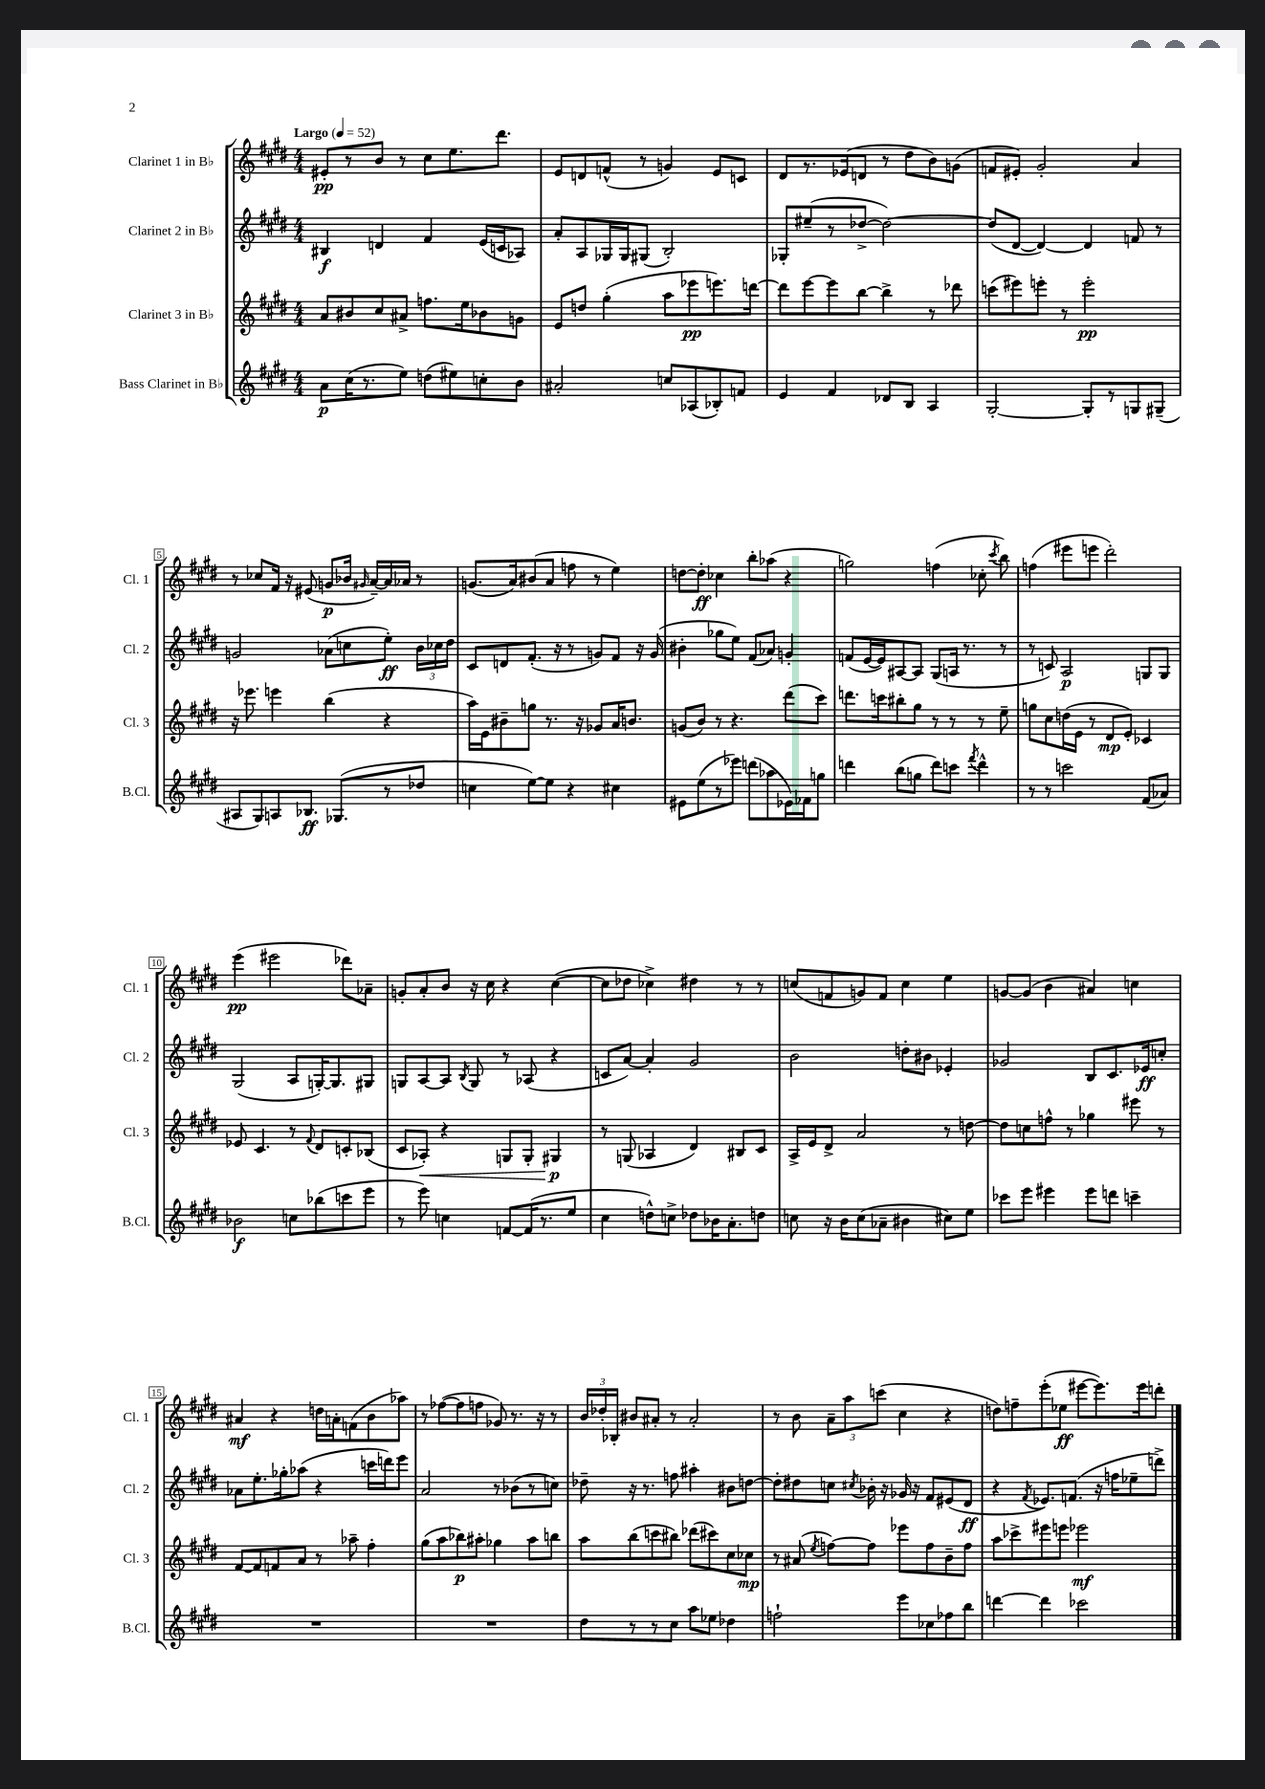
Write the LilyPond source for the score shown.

<<
\new StaffGroup <<
\new Staff = "s0" \with { instrumentName = "Clarinet 1 in Bb" shortInstrumentName = "Cl. 1" } {
    \clef treble \key e \major \numericTimeSignature \time 4/4 \tempo "Largo" 4 = 52
    \autoBeamOff eis'8[-.\pp r8 b'8] r8 cis''8[ e''8. dis'''8.] |
    e'8[ d'8 f'8]-^( r8 g'4) e'8[ c'8] |
    dis'8[ r8. ees'16( d'8] r8 dis''8[ b'8) g'8]( |
    f'8[ eis'8]-.) gis'2-. a'4 |
    r8 ces''8[ fis'16] r16 eis'8( g'8[\p bes'16] \grace { gis'16 } a'16[~--) a'16 aes'16] r8 |
    g'8.[( a'16) bis'8( a'8] f''8 r8 e''4) |
    d''8[~ d''8]-.\ff ces''4 b''8[-. aes''8]( r4 |
    g''2) f''4( ces''8-. \acciaccatura { cis'''8 } b''8) |
    f''4( eis'''8[ e'''8] dis'''2-.) |
    e'''4\pp( eis'''2 des'''8[) aes'8]-- |
    g'8[-. a'8-. b'8] r16 cis''16 r4 cis''4~( |
    cis''8[ des''8] ces''4->) dis''4 r8 r8 |
    c''8[( f'8 g'8) f'8] c''4 e''4 |
    g'8[~ g'8]( b'4 ais'4) c''4 |
    ais'4\mf r4 d''16[ a'16-. f'8( b'8 aes''8]) |
    r8 fes''8[~( fes''8 f''8] ges'8) r8. r16 r8 |
    \tuplet 3/2 { b'16[ des''16-. bes16]-. } bis'8[ ais'8]-. r8 ais'2-. |
    r8 b'8 \tuplet 3/2 { a'8[-- a''8 c'''8]( } cis''4 r4 |
    d''8[) f''8-- e'''8-.( ees''8]\ff eis'''8[~ eis'''8.) eis'''16 d'''8]-. \bar "|." |
}
\new Staff = "s1" \with { instrumentName = "Clarinet 2 in Bb" shortInstrumentName = "Cl. 2" } {
    \clef treble \key e \major \numericTimeSignature \time 4/4
    \autoBeamOff bis4\f d'4 fis'4 e'16[( c'16 aes8]) |
    a'8[-. a8 ges16 ges16 gis8]( b2-.) |
    ges8[-. eis''8--( r8 des''8]~-> des''2~) |
    des''8[( dis'8]~ dis'4~) dis'4 f'8 r8 |
    g'2 aes'8[( c''8 e''8]-.\ff) \tuplet 3/2 { b'16[ ces''16 dis''16] } |
    cis'8[ d'8 fis'8.]-.( r16 r8 g'8[) fis'8] r16 g'16( |
    bis'4-. ges''8[ e''8]) fis'8[( aes'8]) g'4-. |
    f'8[( e'16~ e'16) ais8~ ais8] gis8[( a16] r8. r8 |
    r8 c'8) a2\p g8[ g8] |
    gis2( a8[ g16~-.) g8. gis8] |
    g8[ a8~ a8] \acciaccatura { b8 } g8 r8 aes8( r4 |
    c'8[ a'8]~) a'4-. gis'2 |
    b'2 d''8[-. bis'8] ees'4-. |
    ges'2 b8[ cis'8. ees'16\ff c''8]-. |
    aes'8[ e''8.-. ges''16-. aes''8]( r4 c'''16[ d'''16) e'''8] |
    a'2 r8 bes'8[( r8 c''8]) |
    des''8-- r16 r8. f''8 ais''4-. bis'8[ d''8]~ |
    d''8[-. dis''8 c''8] \acciaccatura { cis''8 } bes'16-. r16 ges'16 r16 fis'8[ eis'8( dis'8]\ff |
    r4 \acciaccatura { fis'8 } ees'8.[) f'8.]( r16 f''16[ ees''8-- d'''8]->) \bar "|." |
}
\new Staff = "s2" \with { instrumentName = "Clarinet 3 in Bb" shortInstrumentName = "Cl. 3" } {
    \clef treble \key e \major \numericTimeSignature \time 4/4
    \autoBeamOff a'8[ bis'8 cis''8 ais'8]-> f''8.[ e''16 bes'8 g'8] |
    e'8[ d''8] gis''4-.( a''8[ ees'''8\pp e'''8.) d'''16]~ |
    d'''8[ e'''8~ e'''8 b''8]~ b''4-> r8 des'''8 |
    c'''8[( eis'''8) e'''8]-. r8 e'''2-.\pp |
    r16 ees'''8. e'''4 b''4( r4 |
    a''16[) e'16 bis'8-- g''8] r8. r16 ges'8[ a'16 b'8.] |
    g'8[( b'8]) r8 r4. dis'''8[( cis'''8]) |
    d'''8.[ c'''16 bis''8-. gis''8] r8 r8 r8 e''8-- |
    g''8[ cis''8 d''16( e'16] r8 dis'8[\mp e'8]-.) ces'4 |
    ees'8 cis'4. r8 \appoggiatura { fis'8 } dis'8[ c'8-. bes8]( |
    cis'8[ aes8]-.\<) r4 g8[ g8]-. gis4\p\! |
    r8 g8( aes4 dis'4) bis8[ cis'8] |
    a16[-> e'16 dis'8]-> a'2 r8 d''8~ |
    d''8[ c''8 f''8]-^ r8 ges''4 eis'''8 r8 |
    fis'8[~ fis'8 f'8 a'8] r8 aes''8-- fis''4-. |
    gis''8[( a''8 bes''8\p) ais''8]-. ges''4 ais''8[ b''8] |
    a''8[ b''8( c'''8 bis''8]) des'''8[( cis'''8) cis''8 ces''8]\mp |
    r8 ais'8( \acciaccatura { e''8 } f''8[~) f''8] ees'''8[ f''8 b'8-- f''8] |
    a''8[ ces'''8-> eis'''8 e'''8] ees'''2\mf \bar "|." |
}
\new Staff = "s3" \with { instrumentName = "Bass Clarinet in Bb" shortInstrumentName = "B.Cl." } {
    \clef treble \key e \major \numericTimeSignature \time 4/4
    \autoBeamOff a'8[\p cis''16( r8. e''8]) d''8[( eis''8) c''8-. b'8] |
    ais'2-. c''8[ aes8( bes8-.) f'8] |
    e'4 fis'4 des'8[ b8] a4 |
    gis2~-. gis8[-. r8 g8 gis8]--( |
    ais8[ gis8) a8 bes8.]\ff ges8.[( r8 des''8] |
    c''4 e''8[~) e''8] r4 cis''4 |
    eis'8[ e''8( r8 ees'''8]) d'''8[( aes''8 ees'16) fes'16 g''8] |
    d'''4 b''8[( g''8] d'''8[) c'''8] \acciaccatura { fis'''8 } d'''4-^ |
    r8 r8 c'''2 fis'8[( aes'8]) |
    bes'2\f c''8[ bes''8( c'''8 e'''8] |
    r8 e'''8) c''4 f'8[~ f'16( r8. e''8] |
    cis''4 d''8[-^) c''8]-> des''8[ bes'16 a'8.-. d''8] |
    c''8 r16 b'16[ c''8( aes'8]-- bis'4 cis''8[) e''8] |
    ces'''8[ e'''8] eis'''4 eis'''8[ d'''8] c'''4-- |
    R1 |
    R1 |
    dis''8[ r8 r8 cis''8] a''8[ ees''8] des''4 |
    f''2-! e'''8[ ces''8 fes''8 b''8] |
    d'''4~ d'''4 ces'''2 \bar "|." |
}
>>
>>
\layout { \context { \Score \override BarNumber.stencil = #(make-stencil-boxer 0.1 0.3 ly:text-interface::print) } }
